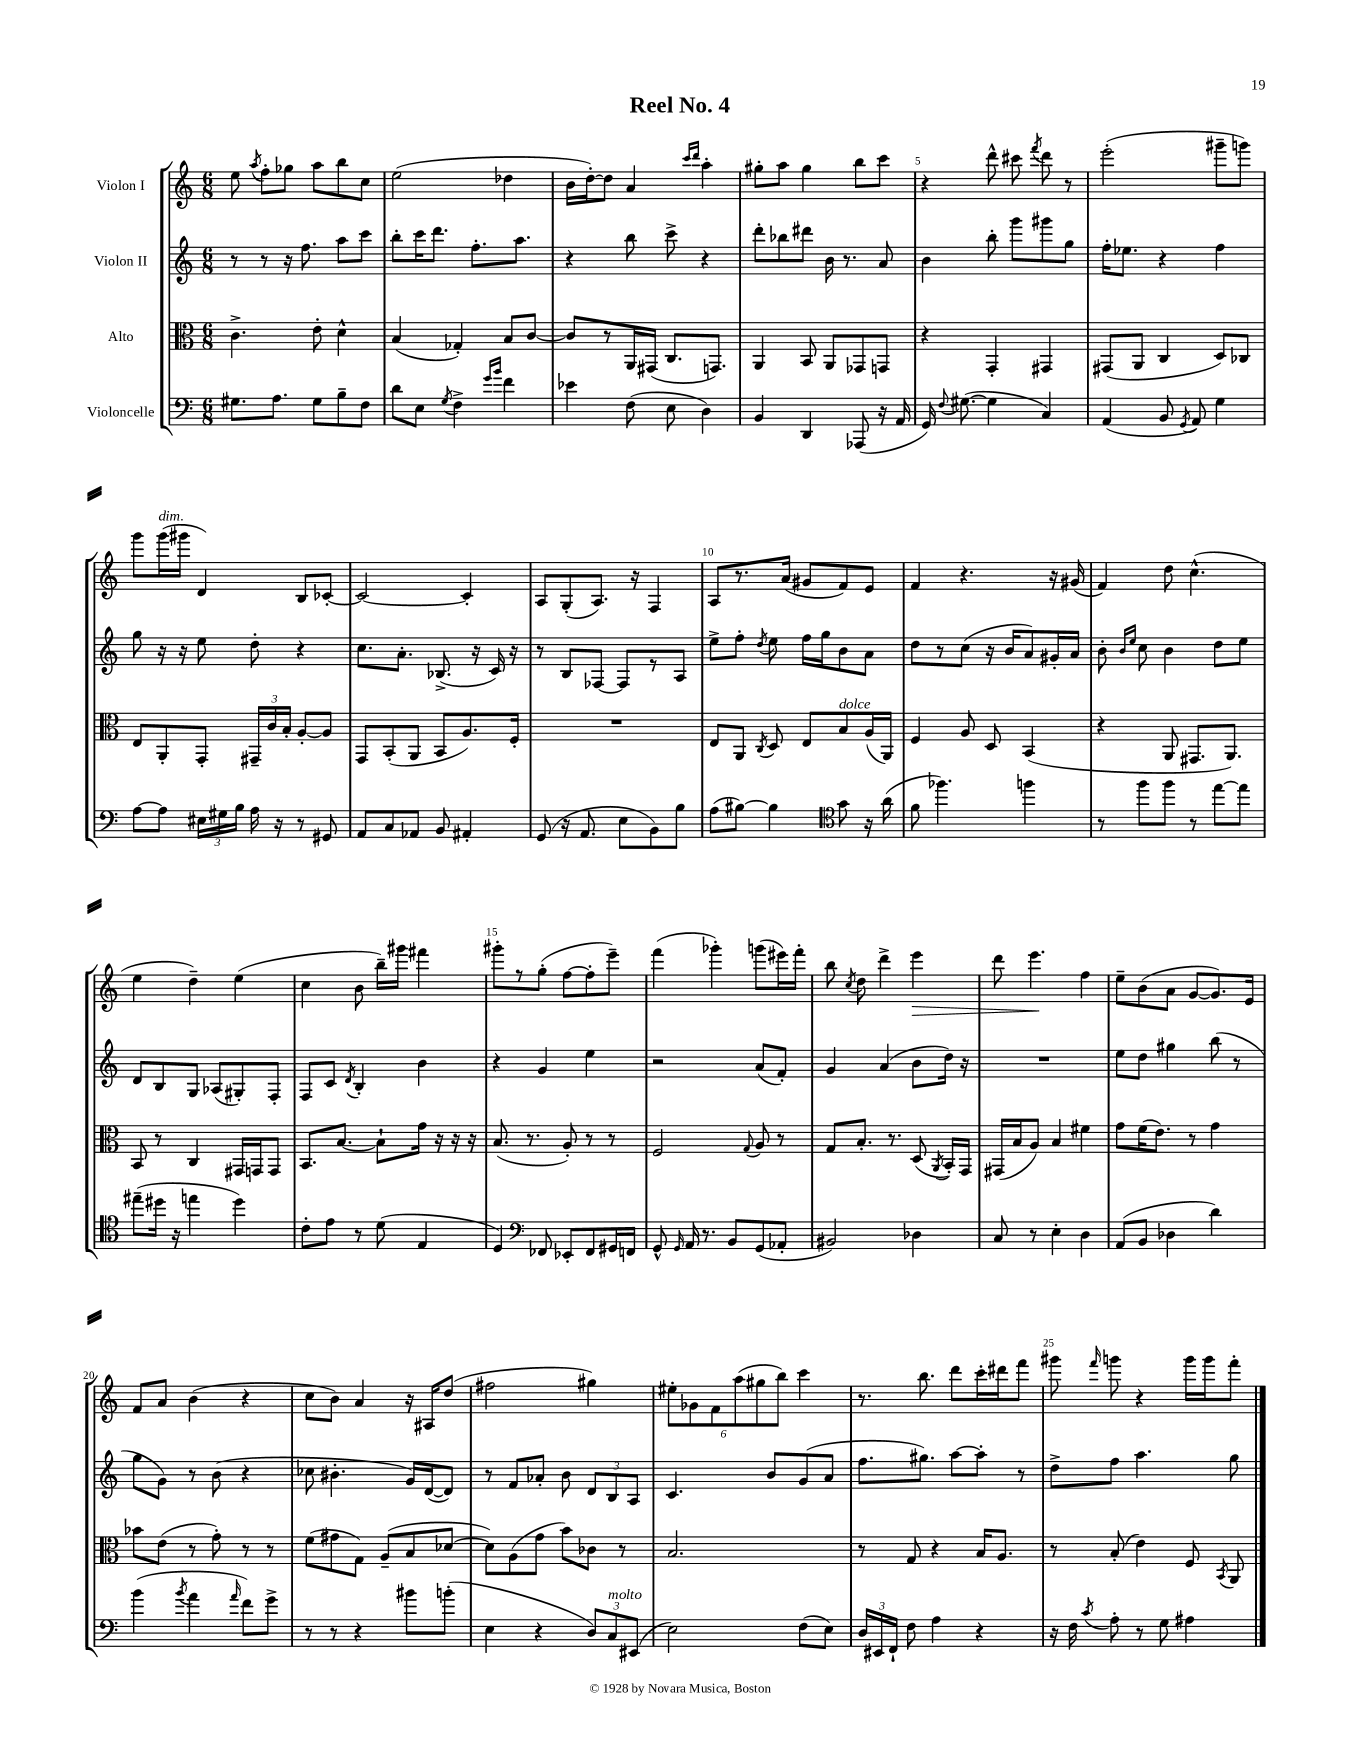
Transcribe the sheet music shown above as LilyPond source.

\header { title = "Reel No. 4" }
<<
\new StaffGroup <<
\new Staff = "s0" \with { instrumentName = "Violon I" } {
    \clef treble \key c \major \numericTimeSignature \time 6/8
    \autoBeamOff e''8 \acciaccatura { a''8 } f''8[-. ges''8] a''8[ b''8 c''8] |
    e''2( des''4 |
    b'16[ d''16~-.) d''8] a'4 \grace { c'''16[ d'''16] } a''4-. |
    gis''8[-. a''8] gis''4 b''8[ c'''8] |
    r4 d'''8-^ cis'''8 \acciaccatura { f'''8 } d'''8 r8 |
    e'''2-.( gis'''8[-- g'''8]) |
    g'''8[ g'''16^\markup { \italic "dim." }( gis'''16] d'4) b8[ ces'8]~-. |
    ces'2~ ces'4-. |
    a8[ g8-.( a8.]) r16 f4 |
    a8[ r8. a'16]( gis'8[ f'8) e'8] |
    f'4 r4. r16 gis'16( |
    f'4) d''8 c''4.-^( |
    e''4 d''4--) e''4( |
    c''4 b'8 b''16[--) gis'''16] fis'''4 |
    gis'''8[-. r8 g''8]-.( f''8[~ f''8-. e'''8]--) |
    f'''4( ges'''4-.) g'''8[( eis'''16) f'''16]-. |
    b''8 \acciaccatura { c''8 } d''8 d'''4-> e'''4\> |
    d'''8 e'''4.\! f''4 |
    e''8[-- b'8( a'8] g'8[~ g'8.) e'16] |
    f'8[ a'8] b'4( r4 |
    c''8[ b'8]) a'4 r16 ais16[ d''8]( |
    fis''2 gis''4) |
    \tuplet 6/4 { eis''8[-. ges'8 f'8 a''8( gis''8 b''8]) } c'''4 |
    r8. b''8. d'''8[ c'''16-. dis'''16 f'''8] |
    gis'''8 \grace { f'''16 } g'''8 r4 g'''16[ g'''16 f'''8]-. \bar "|." |
}
\new Staff = "s1" \with { instrumentName = "Violon II" } {
    \clef treble \key c \major \numericTimeSignature \time 6/8
    \autoBeamOff r8 r8 r16 f''8. a''8[ c'''8] |
    b''8[-. c'''16 d'''8.] f''8.[-. a''8.] |
    r4 b''8 c'''8-> r4 |
    d'''8[-. bes''8 dis'''8] b'16 r8. a'8 |
    b'4 b''8-. g'''8[ gis'''8 g''8] |
    f''16[-. ees''8.] r4 f''4 |
    g''8 r16 r16 e''8 d''8-. r4 |
    c''8.[ a'8.]-. bes8.->( r16 c'16) r16 |
    r8 b8[ fes8]~ fes8[ r8 a8] |
    e''8[-> f''8]-. \acciaccatura { d''8 } e''8 f''16[ g''16 b'8 a'8] |
    d''8[ r8 c''8]( r16 b'16[ a'8) gis'16-. a'16] |
    b'8-. \grace { b'16[ e''16] } c''8 b'4 d''8[ e''8] |
    d'8[ b8 g8] aes8[( gis8-.) f8]-. |
    f8[ c'8] \acciaccatura { d'8 } b4-. b'4 |
    r4 g'4 e''4 |
    r2 a'8[( f'8]-.) |
    g'4 a'4( b'8[ d''16]) r16 |
    R2. |
    e''8[ d''8] gis''4 b''8( r8 |
    g''8[ g'8]) r8 b'8( r4 |
    ces''8 bis'4.-. g'16[) d'16~( d'8]) |
    r8 f'8[ aes'8]-. b'8 \tuplet 3/2 { d'8[ b8 a8] } |
    c'4. b'8[ g'8( a'8] |
    f''8.[ gis''8.]) a''8[~ a''8]-. r8 |
    d''8[-> f''8] a''4. g''8 \bar "|." |
}
\new Staff = "s2" \with { instrumentName = "Alto" } {
    \clef alto \key c \major \numericTimeSignature \time 6/8
    \autoBeamOff c'4.-> e'8-. d'4-^ |
    b4( ges4-.) b8[ c'8]~ |
    c'8[ r8 a,16 gis,16]( c8.[ g,8.]) |
    a,4 b,8 a,8[ ges,8 g,8] |
    r4 g,4-. gis,4 |
    gis,8[( a,8] c4 d8[) ces8] |
    e8[ a,8-. g,8]-. \tuplet 3/2 { gis,16[-- c'16 b16]-. } a8[~-. a8] |
    g,8[ b,8-.( a,8] b,8[ a8.) f16]-. |
    R2. |
    e8[ a,8] \acciaccatura { c8 } d8 e8[ b8^\markup { \italic "dolce" } a16( a,16]) |
    f4 a8 d8 b,4( |
    r4 a,8 gis,8.[ a,8.]) |
    b,8 r8 c4 gis,16[ g,16 g,8] |
    b,8.[ b8.]~ b8[-! g'16] r16 r16 r16 |
    b8.( r8. a8-.) r8 r8 |
    f2 \appoggiatura { g8 } a8 r8 |
    g8[ b8.]-. r8. d8( \acciaccatura { a,8 } b,16[-.) g,16] |
    gis,16[( b16 a8]) b4 fis'4 |
    g'8[ f'16( e'8.]) r8 g'4 |
    bes'8[ e'8]( r8 g'8-.) r8 r8 |
    f'8[( gis'8 g8]) a8[--( b8 des'8]~ |
    des'8[) a8( g'8] b'8[) ces'8] r8 |
    b2. |
    r8 g8 r4 b16[ a8.] |
    r8 b8-.( e'4) f8 \acciaccatura { b,8 } a,8 \bar "|." |
}
\new Staff = "s3" \with { instrumentName = "Violoncelle" } {
    \clef bass \key c \major \numericTimeSignature \time 6/8
    \autoBeamOff gis8.[ a8.] gis8[ b8-- f8] |
    d'8[ e8] \acciaccatura { g8 } f4-> \grace { g'16[ b'16] } f'4 |
    ees'4 f8( e8 d4) |
    b,4 d,4 aes,,8( r16 a,16 |
    g,16) \appoggiatura { f8 } gis8.~( gis4 c4) |
    a,4( b,8 \acciaccatura { g,8 } a,8) g4 |
    a8[~ a8] \tuplet 3/2 { eis16[ gis16 b16] } a16 r16 r8 gis,8 |
    a,8[ c8 aes,8] b,8 ais,4-. |
    g,8( r16 a,8. e8[ b,8) b8] |
    a8[( bis8]~) bis4 \clef tenor g'8 r16 a'16( |
    f'8 fes''4.) f''4 |
    r8 f''8[ f''8] r8 e''8[~ e''8] |
    eis''8[--( dis''16] r16 e''4 dis''4) |
    c'8[-. e'8] r8 d'8( e4 |
    d4) \clef bass fes,8 ees,8[-. fes,8 gis,16 f,16] |
    g,8-^ \grace { g,16 } a,16 r8. b,8[ g,8( aes,8]-. |
    bis,2) des4 |
    c8 r8 e4-. d4 |
    a,8[( b,8] des4 d'4) |
    b'4( \acciaccatura { b'8 } a'4 \grace { a'16 } f'8[) g'8]-> |
    r8 r8 r4 bis'8[ b'8]-.( |
    e4 r4 \tuplet 3/2 { d8[) c8^\markup { \italic "molto" } eis,8]( } |
    e2) f8[( e8]) |
    \tuplet 3/2 { d16[ eis,16 f,16]-! } f8 a4 r4 |
    r16 f16 \acciaccatura { c'8 } a8-. r8 g8 ais4 \bar "|." |
}
>>
>>
\layout { \context { \Score \override BarNumber.break-visibility = ##(#f #t #t) barNumberVisibility = #(every-nth-bar-number-visible 5) } }
